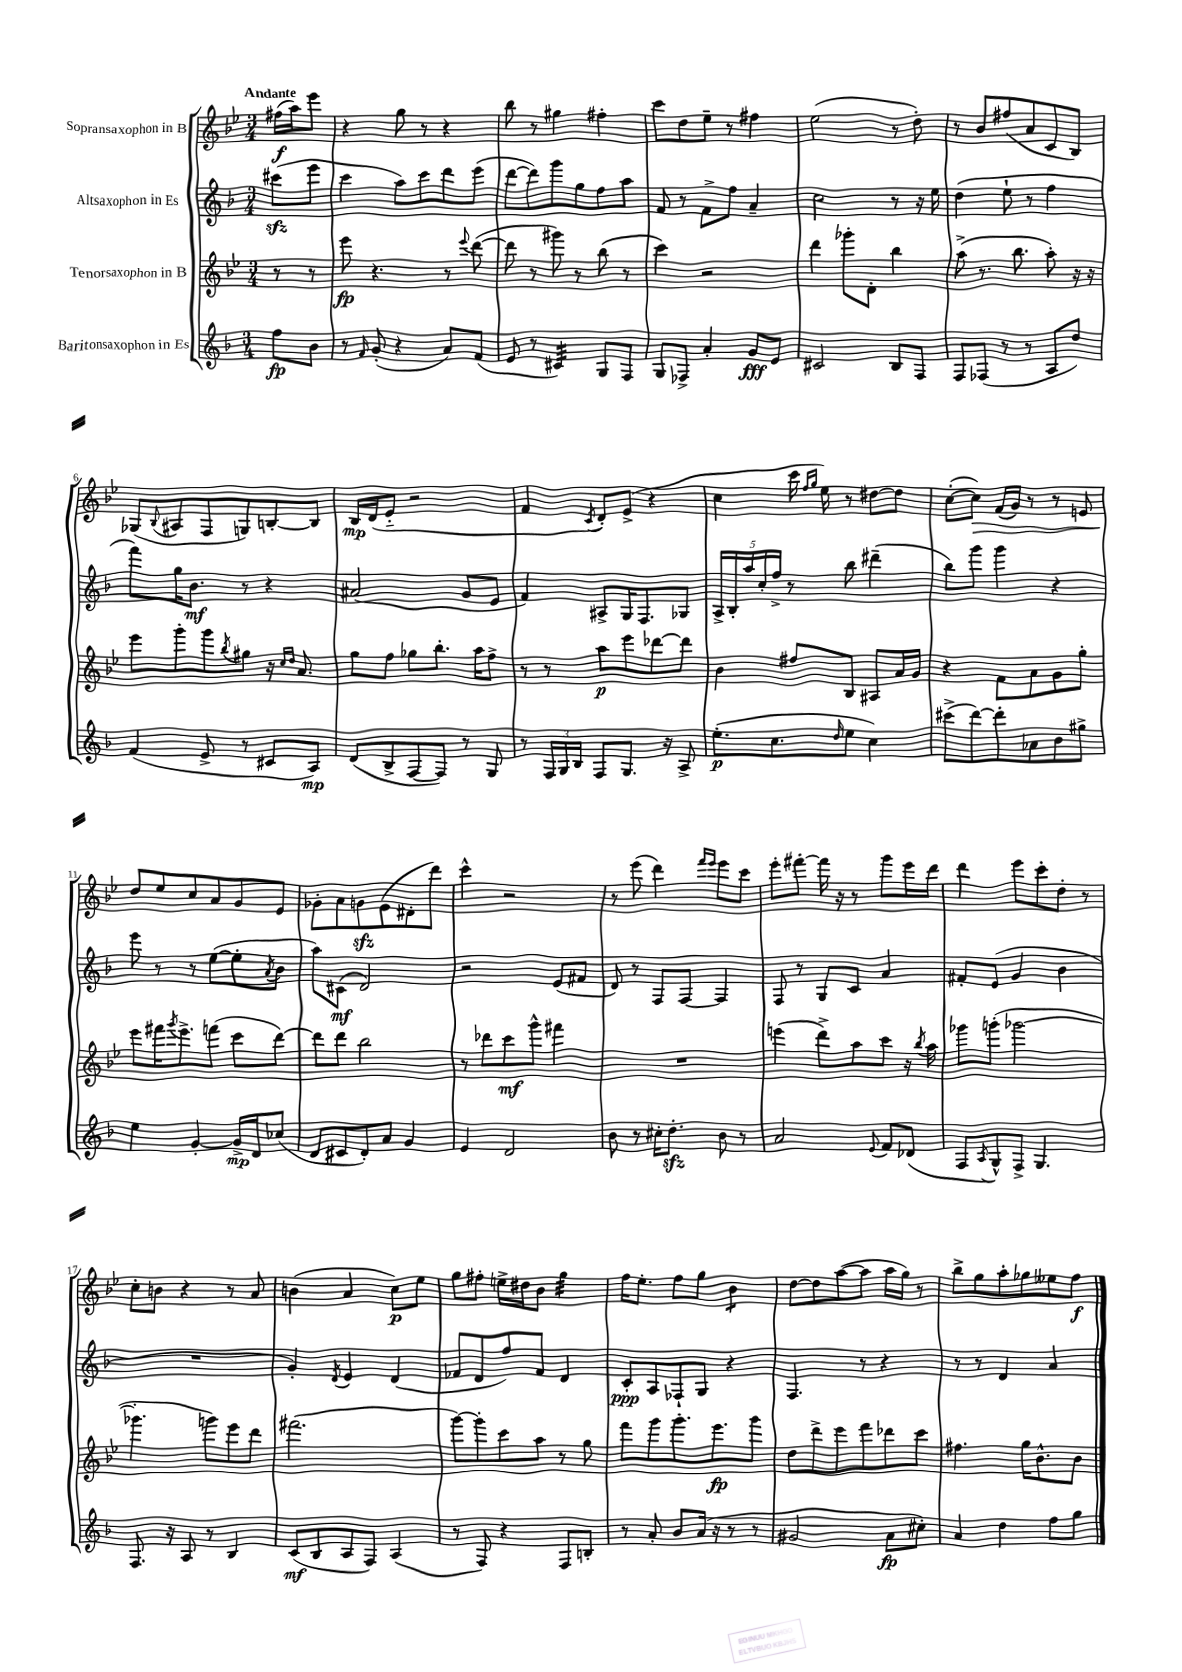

**kern	**kern	**kern	**kern
*staff4	*staff3	*staff2	*staff1
*clefG2	*clefG2	*clefG2	*clefG2
*k[b-]	*k[b-e-]	*k[b-]	*k[b-e-]
*M3/4	*M3/4	*M3/4	*M3/4
8ff	8r	(8ccc#	(16ff#
.	.	.	16aa)
8b-	8r	8eee	8eee-
=	=	=	=
8r	8eee-	4ccc	4r
16qqf	.	.	.
(8g'	4.r	.	.
4r	.	8aa)	8gg
.	.	8ccc	8r
8a)	8r	8ddd	4r
.	8qqeee-	.	.
(8f	([8ddd	(8eee	.
=	=	=	=
8e	8ddd]	[8ddd	8bb-
8r	8r	8ddd])	8r
4c#)	8ggg#)	8ggg	4gg#
.	8r	8gg	.
8G	(8bb-	8ff	4ff#'
8F	8r	8aa	.
=	=	=	=
8G	4ccc)	8f	8ccc
8F-^	.	8r	8dd
4a'	2r	8f^	8ee-~
.	.	8ff	8r
8g	.	4a~	4ff#
8e	.	.	.
=	=	=	=
2c#	4ddd	2cc	(2ee-
.	8ggg-'	.	.
.	8d'	.	.
8B-	4bb-	8r	8r
8F	.	16r	8dd')
.	.	16ee	.
=	=	=	=
8F	(8aa^	(4dd	8r
(8F-	8.r	.	8b-
8r	.	8ee`	(8ff#
.	8.bb-	.	.
8r	.	8r	8a
8A	8aa')	4ff	8c
8dd)	16r	.	8B-)
.	16r	.	.
=	=	=	=
(4f	8eee-	8fff)	(8G-
.	.	.	8qqB-
.	8ggg'	16gg	8A#
.	.	8.b-	.
8e^	8ggg	.	8F
.	8qbb-	.	.
8r	8gg#	8r	8G)
8c#	16r	4r	[8B'
.	16qqcc	.	.
.	16qqdd	.	.
.	8.a	.	.
8A)	.	.	8B]
=	=	=	=
(8d	8gg	(2a#	16B-
.	.	.	(16d
8B-^	8ff	.	8e-'~
[8F	8gg-	.	2r
8F])	8.bb-'	.	.
8r	.	8g	.
.	16aa	.	.
8G	8ff^	8e	.
=	=	=	=
8r	8r	4f)	4f
24F	8r	.	.
24G	.	.	.
24B-	.	.	.
.	.	.	8qc
8F	8aa	8A#^	8d')
8.G	8eee-	16G	(8e-^
.	.	8.F	.
.	[8ddd-	.	4r
16r	.	.	.
8A^	8ddd-]	8G-	.
=	=	=	=
(8.ee'	4b-	20A^	4cc
.	.	20B-'	.
.	.	20aa	.
.	.	20cc'	.
8.cc	.	.	.
.	.	20ff^	.
.	8ff#	8r	16ccc
.	.	.	16qqff
.	.	.	16qqgg
.	.	.	16ee-)
16qqdd	.	.	.
8ee	8B-	8bb-	8r
4cc)	8A#	(4ddd#~	[8dd#
.	16a	.	8dd#]
.	16g	.	.
=	=	=	=
(8ccc#^	4r	8bb-)	([8cc'
[8ddd)	.	8ggg	8cc])
8ddd']	8f	4ggg	(16f
.	.	.	16g)
8a-	8a	.	8r
8b-	8g	4r	8r
8gg#^	8gg'	.	8e
=	=	=	=
4ee	8eee-	8eee	8dd
.	16fff#	8r	8ee-
.	8qggg	.	.
.	8.eee-^	.	.
[4g'	.	8r	8cc
.	(8fff	([8ee	8a
16g^]	8ccc	8ee']	8g
16d	.	.	.
.	.	8qa	.
(8cc-	[8ddd)	8b-	8e-
=	=	=	=
8d	8ddd]	8aa)	8g-'
8c#	8ddd	(8c#	8a
8d')	2bb-	2d)	8g
8a	.	.	(8e-
4g	.	.	8d#'
.	.	.	8ddd)
=	=	=	=
4e	8r	2r	4ccc^^
.	8ddd-	.	.
2d	8ccc	.	2r
.	8ggg^^	.	.
.	4fff#	(8e	.
.	.	8f#	.
=	=	=	=
8b-	2.r	8d)	8r
8r	.	8r	(8eee-
16cc#'	.	8F	4ddd)
8.dd'	.	.	.
.	.	[8F	.
.	.	.	16qqfff
.	.	.	16qqeee-
8b-	.	4F]	8eee-
8r	.	.	8ccc
=	=	=	=
2a	(4eee	8F	8eee-'
.	.	8r	[8fff#'
.	8ddd^)	8G	16fff#]
.	.	.	16r
.	8aa	8c	8r
8qqe	.	.	.
8f	8ccc	4a	8ggg
(8d-	16r	.	16eee-
.	8qbb-	.	.
.	16aa	.	16ddd
=	=	=	=
8F	8ggg-	8f#'	4ddd
8qA	.	.	.
8G^^)	(8ggg'	(8e	.
8F^	[2ggg-	4g	8eee-
4.G	.	.	8ccc'
.	.	4b-	8dd'
.	.	.	8r
=	=	=	=
8.F	4.ggg-']	2.r	8cc'
.	.	.	8b
16r	.	.	.
8A	.	.	4r
8r	8ggg)	.	.
4B-	8eee-	.	8r
.	8ddd	.	8a
=	=	=	=
(8c	(2.fff#	4g')	(4b
8B-	.	.	.
.	.	8qd	.
8A	.	4e	4a
8F)	.	.	.
(4A	.	(4d	8cc)
.	.	.	8ee-
=	=	=	=
8r	[8ggg)	8f-	8gg
8F)	8ggg']	8d	8ff#'
4r	8ccc	8ff)	16ee^
.	.	.	16dd#
.	8aa	8f-	8b-
8F	8r	4d	4gg
8B'	8gg	.	.
=	=	=	=
8r	8fff	8c'	16ff
.	.	.	8.ee-'
8a'	8ggg	8A	.
8b-	8.ggg'	8F-`	8ff
(16a	.	8G	8gg
16r	8.eee-	.	.
8r	.	4r	4b-
8r	8ggg	.	.
=	=	=	=
2g#	8dd	4.F	[8dd
.	8ddd^	.	8dd]
.	8eee-	.	([8aa
.	8fff	8r	8aa]
8a	8ddd-	4r	16aa
.	.	.	16gg)
8cc#')	8ccc	.	8r
=	=	=	=
4a	4.ff#	8r	8bb-^
.	.	8r	8gg
4dd	.	4d	8aa'
.	16gg	.	8gg-
.	8.b-^^	.	.
8ff	.	4a	8ee--
8gg	8b-	.	8ff
==	==	==	==
*-	*-	*-	*-
